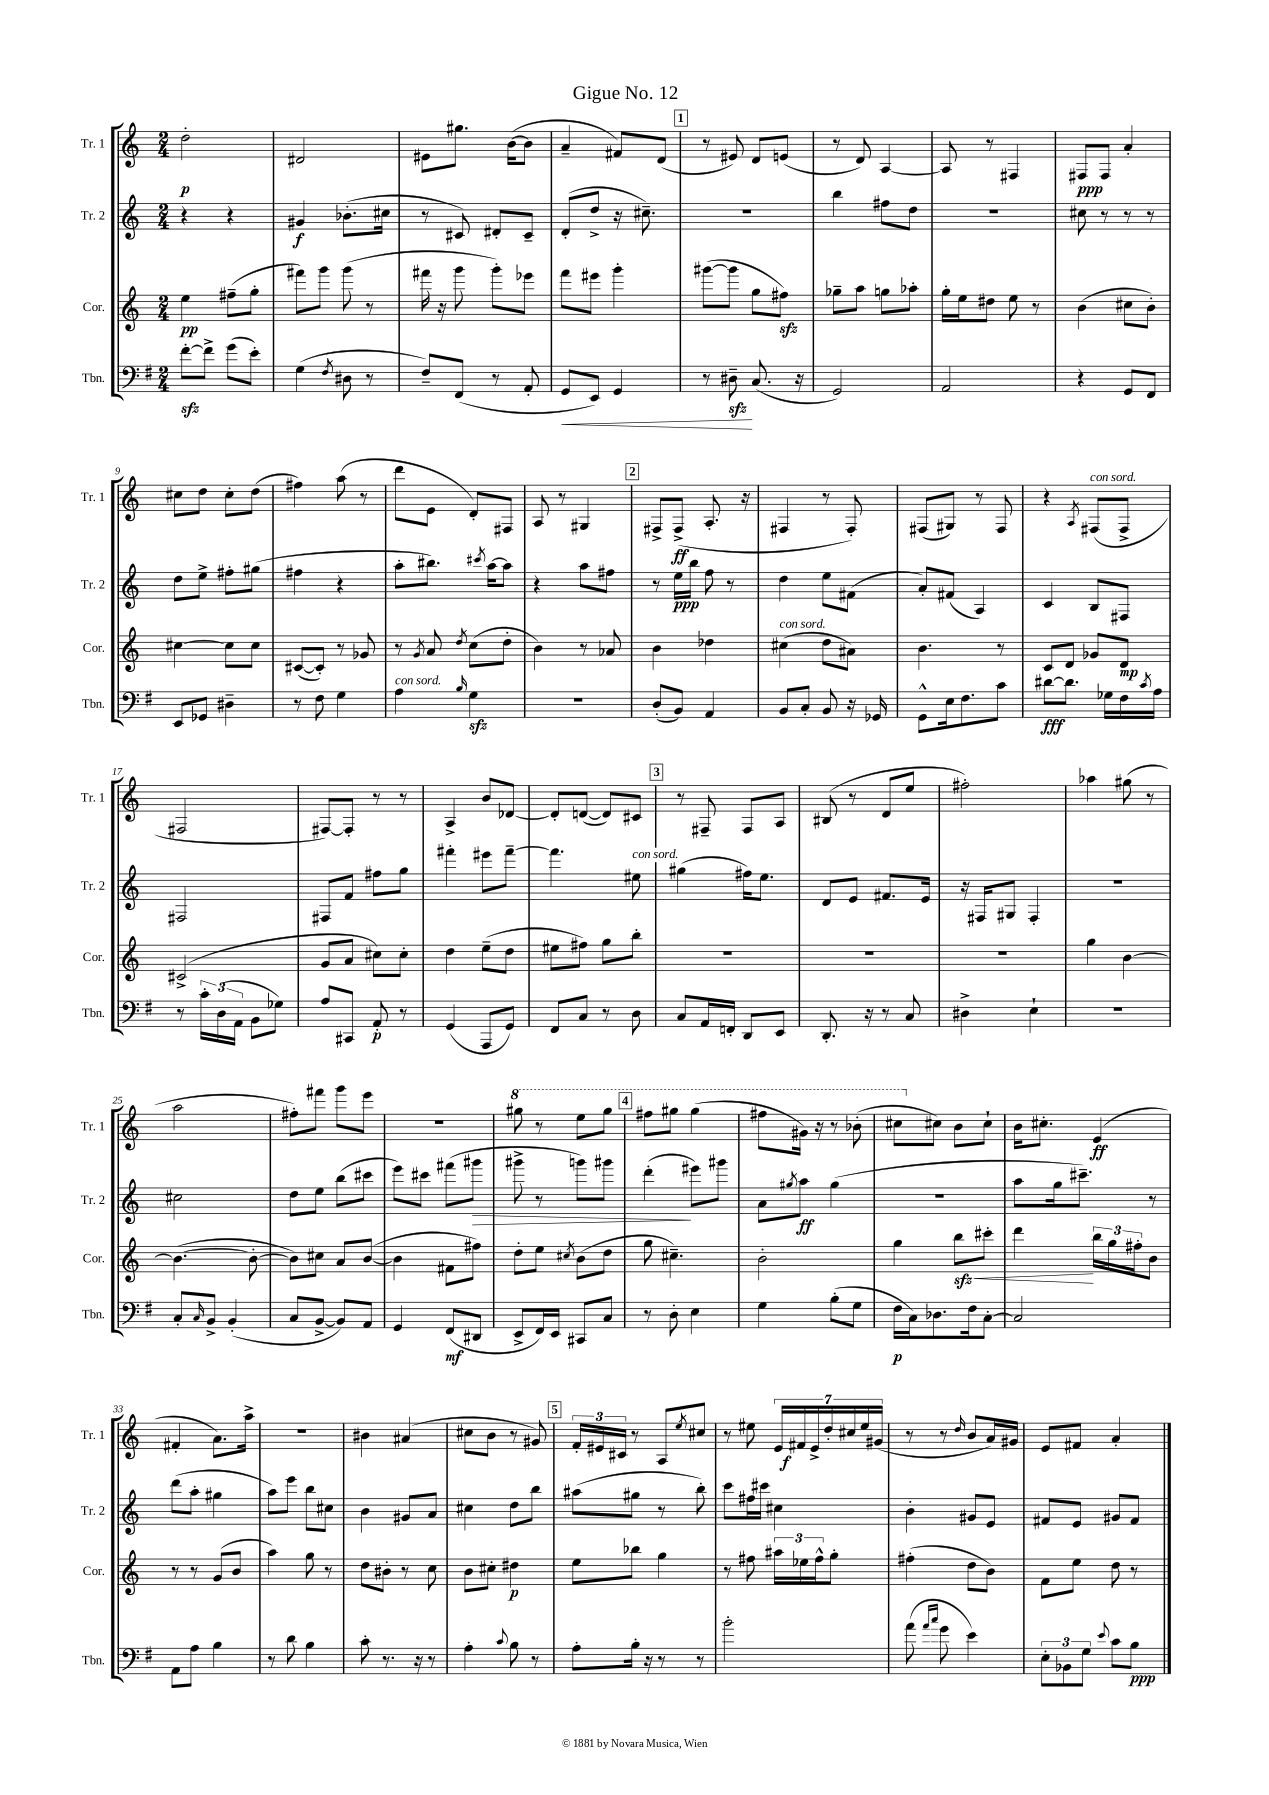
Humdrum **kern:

**kern	**kern	**kern	**kern
*staff4	*staff3	*staff2	*staff1
*clefF4	*clefG2	*clefG2	*clefG2
*k[f#]	*k[]	*k[]	*k[]
*M2/4	*M2/4	*M2/4	*M2/4
[8f#'\L	4ee\	4r	2dd'\
8f#^\]J	.	.	.
(8g\L	(8ff#~\L	4r	.
8e'\J)	8gg'\J	.	.
=	=	=	=
(4G\	8fff#\L)	4g#/	2d#/
.	8ggg\J	.	.
8qF#/	.	.	.
8D#\	(8ggg\	(8.b-'\L	.
8r	8r	.	.
.	.	16cc#\Jk	.
=	=	=	=
8F#~/L)	16fff#\	8r	8e#\L
.	16r	.	.
(8FF#/J	8ggg\	8c#/)	8.gg#\J
8r	8ggg'\L)	8d#'/L	.
.	.	.	([16b\LK
8AA'/	8eee-\J	8c#~/J	8b\]J
=	=	=	=
8GG/L	8fff\L	(8d'/L	4a~/
8EE/J)	8eee#\J	8dd^/J	.
4GG/	4ggg'\	16r	8f#/L)
.	.	8.cc#~\)	.
.	.	.	(8d/J
=	=	=	=
8r	([8ggg#\L	2r	8r
8D#~\	8ggg#\]J	.	8e#/)
(8.C/	8gg\L	.	8d/L
.	8ff#\J)	.	(8e/J
16r	.	.	.
=	=	=	=
2GG/)	8gg-~\L	4bb\	8r
.	8aa\J	.	8d/)
.	8gg\L	8ff#\L	[4A/
.	8aa-'\J	8dd\J	.
=	=	=	=
2AA/	16gg'\LL	2r	8A/]
.	16ee\J	.	.
.	8dd#\J	.	8r
.	8ee\	.	4F#/
.	8r	.	.
=	=	=	=
4r	(4b\	8cc#\	8F#/L
.	.	8r	8F#/J
8GG/L	8cc#\L	8r	4a'/
8FF#/J	8b'\J)	8r	.
=	=	=	=
8EE/L	[4cc#\	8dd\L	8cc#\L
8GG-/J	.	8ee^\J	8dd\J
4D#~\	8cc#\]L	8ff#'\L	8cc#'\L
.	8cc#\J	(8gg#\J	(8dd\J
=	=	=	=
8r	([8c#/L	4ff#\	4ff#\)
8F#\	8c#'/]J)	.	.
4G\	8r	4r	(8aa\
.	8g-/	.	8r
=	=	=	=
4A\	8r	8aa'\L	8ddd\L
.	8qg/	.	.
.	8a/	8.bb#\J)	8e\J
16qqB/	8qdd/	.	.
4G\	(8cc\L	.	8d'/L)
.	.	8qccc#/	.
.	.	[16aa\LK	.
.	8dd'\J	8aa\]J	8F#/J
=	=	=	=
2r	4b\)	4r	8A/
.	.	.	8r
.	8r	8aa\L	4G#/
.	8a-/	8ff#\J	.
=	=	=	=
(8D'/L	4b\	8r	8F#^/L
8BB/J)	.	16ee\LL	(8F#^/J
.	.	16bb\JJ	.
4AA/	4dd-\	8ff\	8.A'/
.	.	8r	.
.	.	.	16r
=	=	=	=
8BB/L	(4cc#\	4dd\	4F#/
8C'/J	.	.	.
8BB/	8dd\L	8ee\L	8r
16r	8a#\J)	(8f#\J	8F#'/)
16GG-/	.	.	.
=	=	=	=
8GG^^\L	4.b\	8a'/L)	(8F#/L
16E\k	.	(8f#/J	8G#/J)
8.F#\	.	.	.
.	.	4A/)	8r
8c\J	8r	.	8F#/
=	=	=	=
[8d#\L	8c/L	4c/	4r
8.d#\]J	8d/J	.	.
.	.	.	8qA/
.	8g-/L	8B/L	(8F#/L
16G-\LL	.	.	.
16F#\	8d/J	8F#/J	8F#^/J
8qc/	.	.	.
16A\JJ	.	.	.
=	=	=	=
8r	(2c#^/	2F#/	2F#/
24c'\LL	.	.	.
(24D\	.	.	.
24AA\JJ	.	.	.
8BB\L	.	.	.
8G-\J)	.	.	.
=	=	=	=
8A/L	8g/L	8F#/L	[8F#/L)
8CC#/J	8a/J	8f/J	8F#'/]J
8AA'/	8cc#\L)	8ff#\L	8r
8r	8cc#'\J	8gg\J	8r
=	=	=	=
(4GG/	4dd\	4fff#'\	4A^/
8AAA/L	(8ee~\L	8eee#\L	8b/L
8GG/J)	8dd\J	[8fff#~\J	[8d-/J
=	=	=	=
8FF#/L	8ee#\L	4.fff#\]	8d-'/]L
8C/J	8ff#\J)	.	([8d/J
8r	8gg\L	.	8d/]L)
8D\	8bb'\J	8ee#\	8c#/J
=	=	=	=
8C/L	2r	(4gg#\	8r
16AA/L	.	.	8F#~/
16FF'/JJ	.	.	.
8DD/L	.	16ff#\LK)	8F#/L
.	.	8.ee\J	.
8EE/J	.	.	8A/J
=	=	=	=
8.DD'/	2r	8d/L	(8B#/
.	.	8e/J	8r
16r	.	.	.
8r	.	8.f#/L	8d/L
8C/	.	.	8ee/J
.	.	16e/Jk	.
=	=	=	=
4D#^\	2r	16r	2ff#'\)
.	.	16F#/LK	.
.	.	8G#/J	.
4E`\	.	4F#'/	.
=	=	=	=
2r	4gg\	2r	4aa-\
.	[4b\	.	(8gg#\
.	.	.	8r
=	=	=	=
8C'/L	(4.b\_	2cc#\	2aa\
16qqC/	.	.	.
8BB^/J	.	.	.
(4BB'/	.	.	.
.	8b'\_	.	.
=	=	=	=
8C/L	8b\]L)	8dd\L	8ff#'\L)
[8BB^/J	8cc#\J	8ee\J	8fff#\J
8BB/]L)	8a/L	(8bb\L	8ggg\L
8AA/J	([8b/J	8ccc#\J	8eee\J
=	=	=	=
4GG/	4b\]	8eee\L)	2r
.	.	8ccc#\J	.
(8FF#/L	8f#\L	(8fff#\L	.
8DD#/J	8ff#\J)	8ggg#\J	.
=	=	=	=
8EE^/L	8dd'\L	8ggg#^\	8ggg#\
16FF#/L)	8ee\J	8r	8r
16EE/JJ	.	.	.
.	8qcc#/	.	.
8CC#/L	(8b\L	8ggg\L)	8eee\L
8C/J	8dd\J	8ggg#\J	8ggg#\J
=	=	=	=
8r	8gg\	(4ddd'\	8fff#\L
8D'\	4.cc#~\)	.	8ggg#\J
4E\	.	8eee#\L)	(4ggg#\
.	.	8ggg#\J	.
=	=	=	=
4G\	2b'\	8a\L	8fff#\L
.	.	8qgg#/	.
.	.	8aa\J	16gg#\Jk)
.	.	.	16r
(8B'\L	.	(4gg#\	8r
8G\J	.	.	(8bb-'\
=	=	=	=
16F#\LL	4gg\	2r	8ccc#\L
16C\J)	.	.	.
8.D-\	.	.	8cc#\J)
.	8bb\L	.	8b\L
16F#\k	.	.	.
[8C'\J	8ccc#'\J	.	8cc#`\J
=	=	=	=
2C/]	4ddd\	8aa\L	16b\LK
.	.	.	8.cc#'\J
.	.	16gg\k	.
.	.	8.ccc#~\J)	.
.	24bb\LL	.	(4e/
.	24gg\	.	.
.	24ff#'\J	.	.
.	8b\J	8r	.
=	=	=	=
8AA\L	8r	(8ddd\L	4f#'/
8A\J	8r	8aa'\J	.
4B\	(8g/L	4gg#\	8.a\L)
.	8b/J	.	.
.	.	.	16aa^\Jk
=	=	=	=
8r	4aa\)	8aa\L)	2r
8d\	.	8eee\J	.
4B\	8gg\	8bb\L	.
.	8r	8cc#\J	.
=	=	=	=
8c'\	8dd\L	4b\	4b#\
8.r	8b#'\J	.	.
.	8r	8g#/L	(4a#/
16r	.	.	.
8r	8cc\	8a/J	.
=	=	=	=
4A'\	8b\L	4cc#\	8cc#\L
.	8cc#'\J	.	8b\J
8qqc/	.	.	.
8B\	4dd#\	8dd\L	8r
8r	.	8bb\J	8g#/)
=	=	=	=
8A'\L	8ee\L	(8aa#\L	24f'/LL
.	.	.	24e#/
.	.	.	24c#/JJ
16B'\Jk	8bb-\J	8gg#\J	8r
16r	.	.	.
8r	4gg\	8r	8A/L
.	.	.	8qee/
8r	.	8bb'\)	8cc#/J
=	=	=	=
2b'\	8r	8ccc\L	8r
.	8ff#\	16ff#\L	8ee#\
.	.	16ccc#\JJ	.
.	24aa#\LL	4cc#\	28e/LL
.	.	.	28f#/
.	24ee-\	.	.
.	.	.	28e^/
.	24ff#^^\J	.	.
.	.	.	28dd'/
.	8gg'\J	.	.
.	.	.	28cc#/
.	.	.	28ee#/
.	.	.	(28g#/JJ
=	=	=	=
(8a\	(4ff#'\	4b'\	8r
16qqa/LL	.	.	.
16qqcc/JJ	.	.	.
8g\	.	.	8r
.	.	.	16qqdd/
4e\)	8dd\L	8g#/L	8b/L
.	8b\J)	8e/J	16a/L)
.	.	.	16g#/JJ
=	=	=	=
12E'\L	8f\L	8f#/L	8e/L
12BB-\	.	.	.
.	8ee\J	8e/J	8f#/J
12G\J	.	.	.
8qqe/	.	.	.
8c\L	8dd\	8g#/L	4a'/
8B\J	8r	8f#/J	.
==	==	==	==
*-	*-	*-	*-
